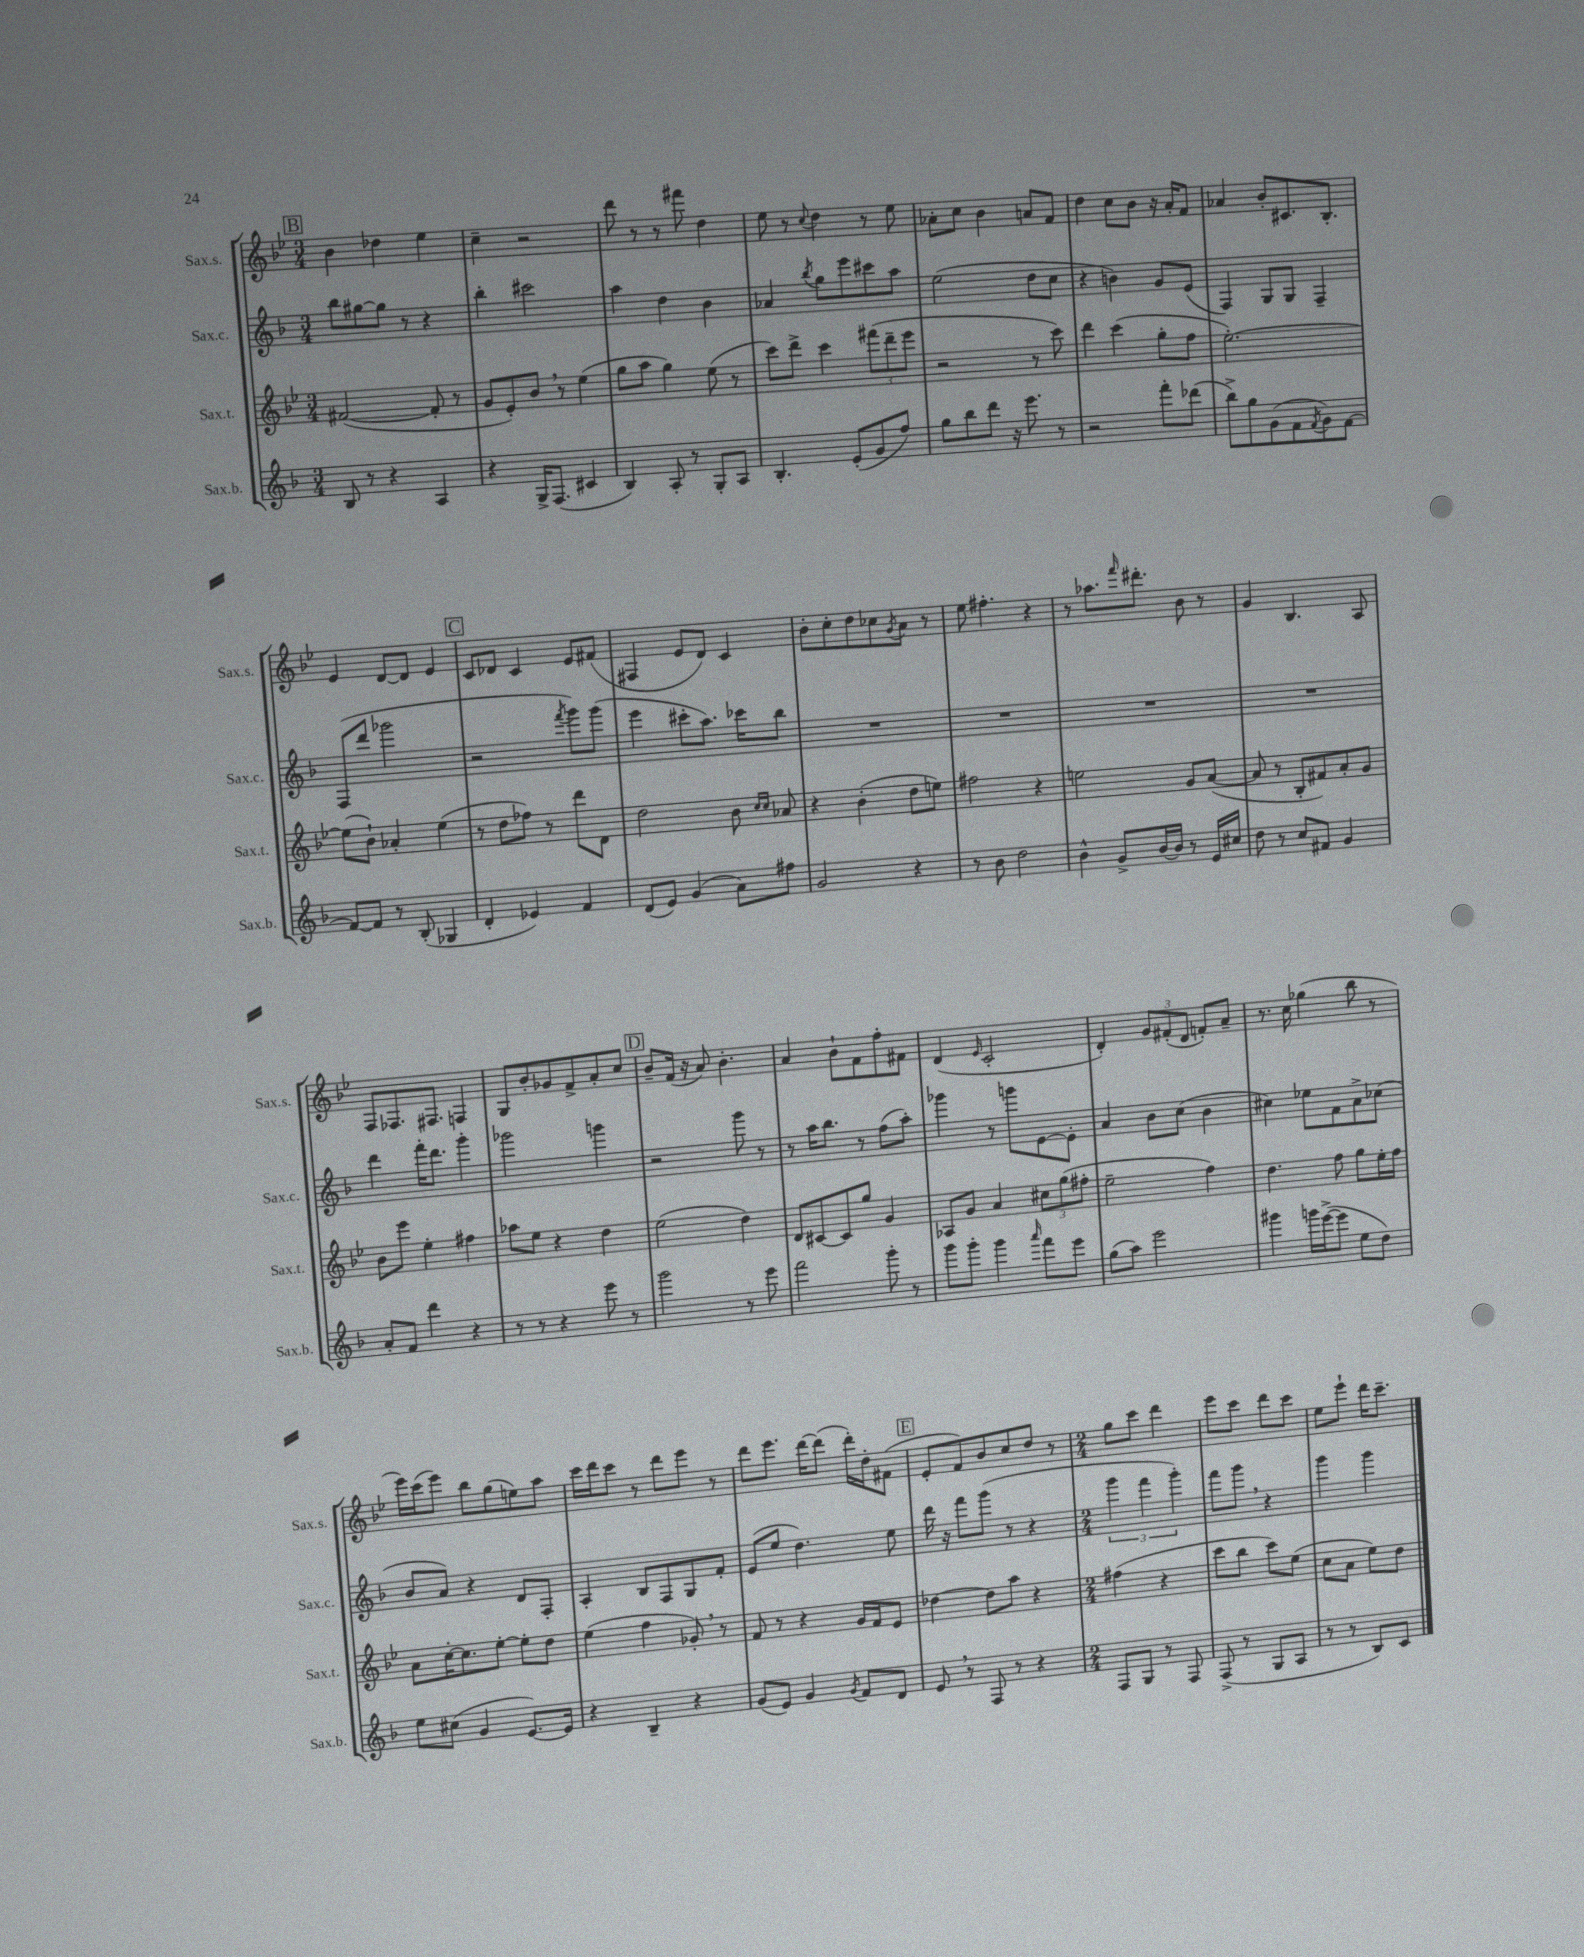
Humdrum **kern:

**kern	**kern	**kern	**kern
*part4	*part3	*part2	*part1
*staff4	*staff3	*staff2	*staff1
*I"Sax.b.	*I"Sax.t.	*I"Sax.c.	*I"Sax.s.
*I'Sax.b.	*I'Sax.t.	*I'Sax.c.	*I'Sax.s.
*clefG2	*clefG2	*clefG2	*clefG2
*k[b-]	*k[b-e-]	*k[b-]	*k[b-e-]
*M3/4	*M3/4	*M3/4	*M3/4
!!LO:REH:place=s1:t=B
=13	=13	=13	=13
8B-/	([2f#X/	8bb-\L	4b-\
8r	.	[8gg#X\	.
4r	.	8gg#\J]	4dd-X\
.	.	8r	.
4A/	8f#'/]	4r	4ee-\
.	8r	.	.
=14	=14	=14	=14
4r	8g/L	4bb-'\	4cc~\
.	8e-'/)	.	.
16G^/KL	8b-,/J	2ccc#X\	2r
(8.F/J	.	.	.
.	8r	.	.
4c#X/	(4ee-\	.	.
=15	=15	=15	=15
4B-/)	8gg\L	4aa\	8ddd\
.	8aa\J	.	8r
8A'/	4gg\)	4dd\	8r
8r	.	.	8fff#X\
8G'/L	(8ee-\	4b-\	4dd\
8A/J	8r	.	.
=16	=16	=16	=16
4.B-'/	8ccc\L)	4a-X/	8ee-\
.	8ddd^\J	.	8r
.	.	8qbb-/	8qqcc/
.	4ccc\	8gg\L	4dd\
(8e'/L	.	8eee\	.
8g/	(12fff#X\L	8ccc#X\	8r
.	12ddd~\	.	.
8ff/J)	.	8aa\J	8ee-\
.	12eee-\J	.	.
=17	=17	=17	=17
8gg\L	2r	(2ee\	8a-X'\L
8bb-\	.	.	8cc\J
8ddd\J	.	.	4b-\
16r	.	.	.
8.eee\	.	.	.
.	8r	8dd\L	8an/L
8r	8ccc\)	8cc\J	8f/J
=18	=18	=18	=18
2r	4ddd\	4r	4dd\
.	(4ccc\	4bn\)	8cc\L
.	.	.	8b-\J
8fff'\L	8gg'\L	8g/L	16r
.	.	.	16a'/KL
(8ddd-X\J	8ff\J	(8e/J	8f/J
=19	=19	=19	=19
8bb-^\L)	[2.ee-'\)	4F/)	4a-X/
8gg\	.	.	.
(8g\	.	8G/L	8b-'/L
8f\	.	8G/J	8.c#X/
8qf/	.	.	.
8g\)	.	4F~/	.
.	.	.	8.B-'/J
[8f\J	.	.	.
!!LO:LB:g=z
=20	=20	=20	=20
8f/L_	(8ee-\L]	(8F/L	4e-/
8f/J]	8b-`\J)	8ddd/J	.
8r	4a-X'/	2ggg-X\	[8d/L
(8B-'/	.	.	8d/J]
4G-X/	(4ee-\	.	4e-/
!!LO:REH:place=s1:t=C
=21	=21	=21	=21
4d'/	8r	2r	8c/L
.	8dd\L	.	8d-X/J
4e-X/)	8ff-X\J)	.	4c/
.	8r	.	.
.	.	8qfff/	.
4f/	8ddd\L	8ggg\L)	8e-/L
.	8d\J	(8ggg\J	(8f#X/J
=22	=22	=22	=22
(8d/L	2dd\	4eee\	4F#X/
8e/J)	.	.	.
(4g/	.	8ccc#X'\L	8e-/L
.	.	8.aa\J)	8d/J)
8a\L)	8b-\	.	4c/
.	.	16ccc-X\KL	.
.	16qqcc/LL	.	.
.	16qqcc/JJ	.	.
8ff#X\J	8a-X/	8bb-\J	.
=23	=23	=23	=23
2g/	4r	2.r	8b-'\L
.	.	.	8cc'\
.	(4b-'\	.	8dd\
.	.	.	8cc-X\
.	.	.	8qg/
4r	8dd\L	.	8a\J
.	8een\J)	.	8r
=24	=24	=24	=24
8r	2ff#X\	2.r	8ee-\
8b-\	.	.	4.ff#X'\
2dd\	.	.	.
.	4r	.	4r
=25	=25	=25	=25
4b-^^\	2een\	2.r	8r
.	.	.	8.aa-X\L
8g^/L	.	.	.
.	.	.	16qqfff/
.	.	.	8.ddd#X'\J
[16b-/L	.	.	.
16b-/JJ]	.	.	.
8r	8g/L	.	8b-\
16e/LL	([8a/J	.	8r
16cc#X/JJ	.	.	.
=26	=26	=26	=26
8dd\	8a/]	2.r	4g/
8r	8r	.	.
8cc/L	8B-'/L	.	4.B-/
8f#X/J	8f#X/)	.	.
4g/	8a'/	.	.
.	8g/J	.	8A/
!!LO:LB:g=z
=27	=27	=27	=27
8a'/L	8b-\L	4ddd\	8F/L
8f/J	8eee-\J	.	8.F-X/
4ddd\	4ee-'\	16fff'\KL	.
.	.	8.ddd\J	8.F#X/J
4r	4ff#X\	4ggg'\	4Fn/
=28	=28	=28	=28
8r	8aa-X\L	2ggg-X\	8G/L
8r	8ee-\J	.	8b-'/
4r	4r	.	8g-X/
.	.	.	8f^/
8eee\	4dd\	4gggn\	8a'/
8r	.	.	8cc/J
!!LO:REH:place=s1:t=D
=29	=29	=29	=29
2ggg\	(2ee-\	2r	8b-~/L
.	.	.	(16f/Jk
.	.	.	16r
.	.	.	8a/)
.	.	.	4.b-'\
8r	4dd\)	8ggg\	.
8eee\	.	8r	.
=30	=30	=30	=30
2fff\	8d/L	8r	4a/
.	[8c#X/	16aa\KL	.
.	.	8.bb-\J	.
.	8c#/]	.	8b-`\L
.	8gg/J	8r	8f\
8ggg'\	4g/	(8ff\L	8ff'\
8r	.	8aa'\J)	8f#X\J
=31	=31	=31	=31
8ggg\L	8A-X/L	4ggg-X\	(4d/
8ggg'\J	8g/J	.	.
.	.	.	16qqe-/
4ggg\	4a/	8r	2c'/
.	.	8gggn\L	.
16qqaaa/	.	.	.
8fff\L	12cc#X\L	[8e\	.
.	(12gg\	.	.
8eee\J	.	8e'\J]	.
.	12ff#X'\J	.	.
=32	=32	=32	=32
(8gg\L	2ee-~\	4a/	4d'/)
8aa\J)	.	.	.
2eee\	.	8b-\L	12g/L
.	.	.	(12f#X'/
.	.	(8cc\J	.
.	.	.	12d/J
.	4ff\)	4b-\	8fn'/L)
.	.	.	8a~/J
=33	=33	=33	=33
4ggg#X\	4.dd\	4cc#X\)	8.r
.	.	.	16cc\
16gggn\LL	.	8ee-X\L	(4gg-X\
([16eee^\J	.	.	.
8eee\J]	8ff\	8f\	.
8ee\L	8gg\L	8a^\	8bb-\
8dd\J)	16ee-'\L	(8cc-X\J	8r
.	16ff\JJ	.	.
!!LO:LB:g=z
=34	=34	=34	=34
8ee\L	8a\L	8b-/L	16eee-\LL)
.	.	.	(16ccc\J
(8cc#X\J	[16cc'\K	8a/J)	8eee-\J)
.	8.cc\]	.	.
4g/	.	4r	8bb-\L
.	[8ee-'\J	.	(8gg\
[8.e/L)	8ee-'\L]	8d/L	8een\)
.	8dd\J	8F'/J	8aa\J
16e/Jk]	.	.	.
=35	=35	=35	=35
4r	(4ee-\	4A'/	16ccc\LL
.	.	.	16ddd\J
.	.	.	8ccc\J
4B-~/	4ff\	8B-/L	8r
.	.	8F/	8ddd\L
4r	8g-X',/)	8G/	8eee-\J
.	8r	8f'/J	8r
=36	=36	=36	=36
(8g/L	8f/	(8e/L	8ddd\L
8e/J)	8r	8ee/J	8.eee-\J
4g/	4r	4.dd\)	.
.	.	.	[16ddd\KL
.	.	.	(8ddd\J]
8qg/	.	.	.
8f/L	16g/LL	.	16ddd'\LL)
.	16f/J	.	16dd'\J
8d/J	8e-/J	8ee\	(8f#X\J
!!LO:REH:place=s1:t=E
=37	=37	=37	=37
8e,/	[4dd-X\	16ddd\	8e-'/L
.	.	16r	.
8r	.	8fff\L	8f/)
8F/	8dd-\L]	(8ggg\J	8b-/
8r	8aa\J	8r	8cc/
4r	4r	4r	8dd/J
.	.	.	8r
=38	=38	=38	=38
*M2/4	*M2/4	*M2/4	*M2/4
8F/L	(4ff#X\	6ggg\	8gg\L
8G/J	.	.	8ccc\J
.	.	6fff\	.
8r	4r	.	4ddd\
.	.	6ggg'\)	.
8F/	.	.	.
=39	=39	=39	=39
(8F^/	8ccc\L	8fff\L	8eee-\L
8r	8bb-\J	8ggg,\J	8ccc\J
8G/L	8ccc\L)	4r	8ddd\L
8A/J	(8ee-\J	.	8ccc\J
=40	=40	=40	=40
8r	8cc\L	4ggg\	8ee-\L
8r	8a\J	.	8eee-`\J
8B-/L)	8ee-\L)	4ggg\	16ddd\KL
.	.	.	8.ccc~\J
8c/J	8dd\J	.	.
==	==	==	==
*-	*-	*-	*-
